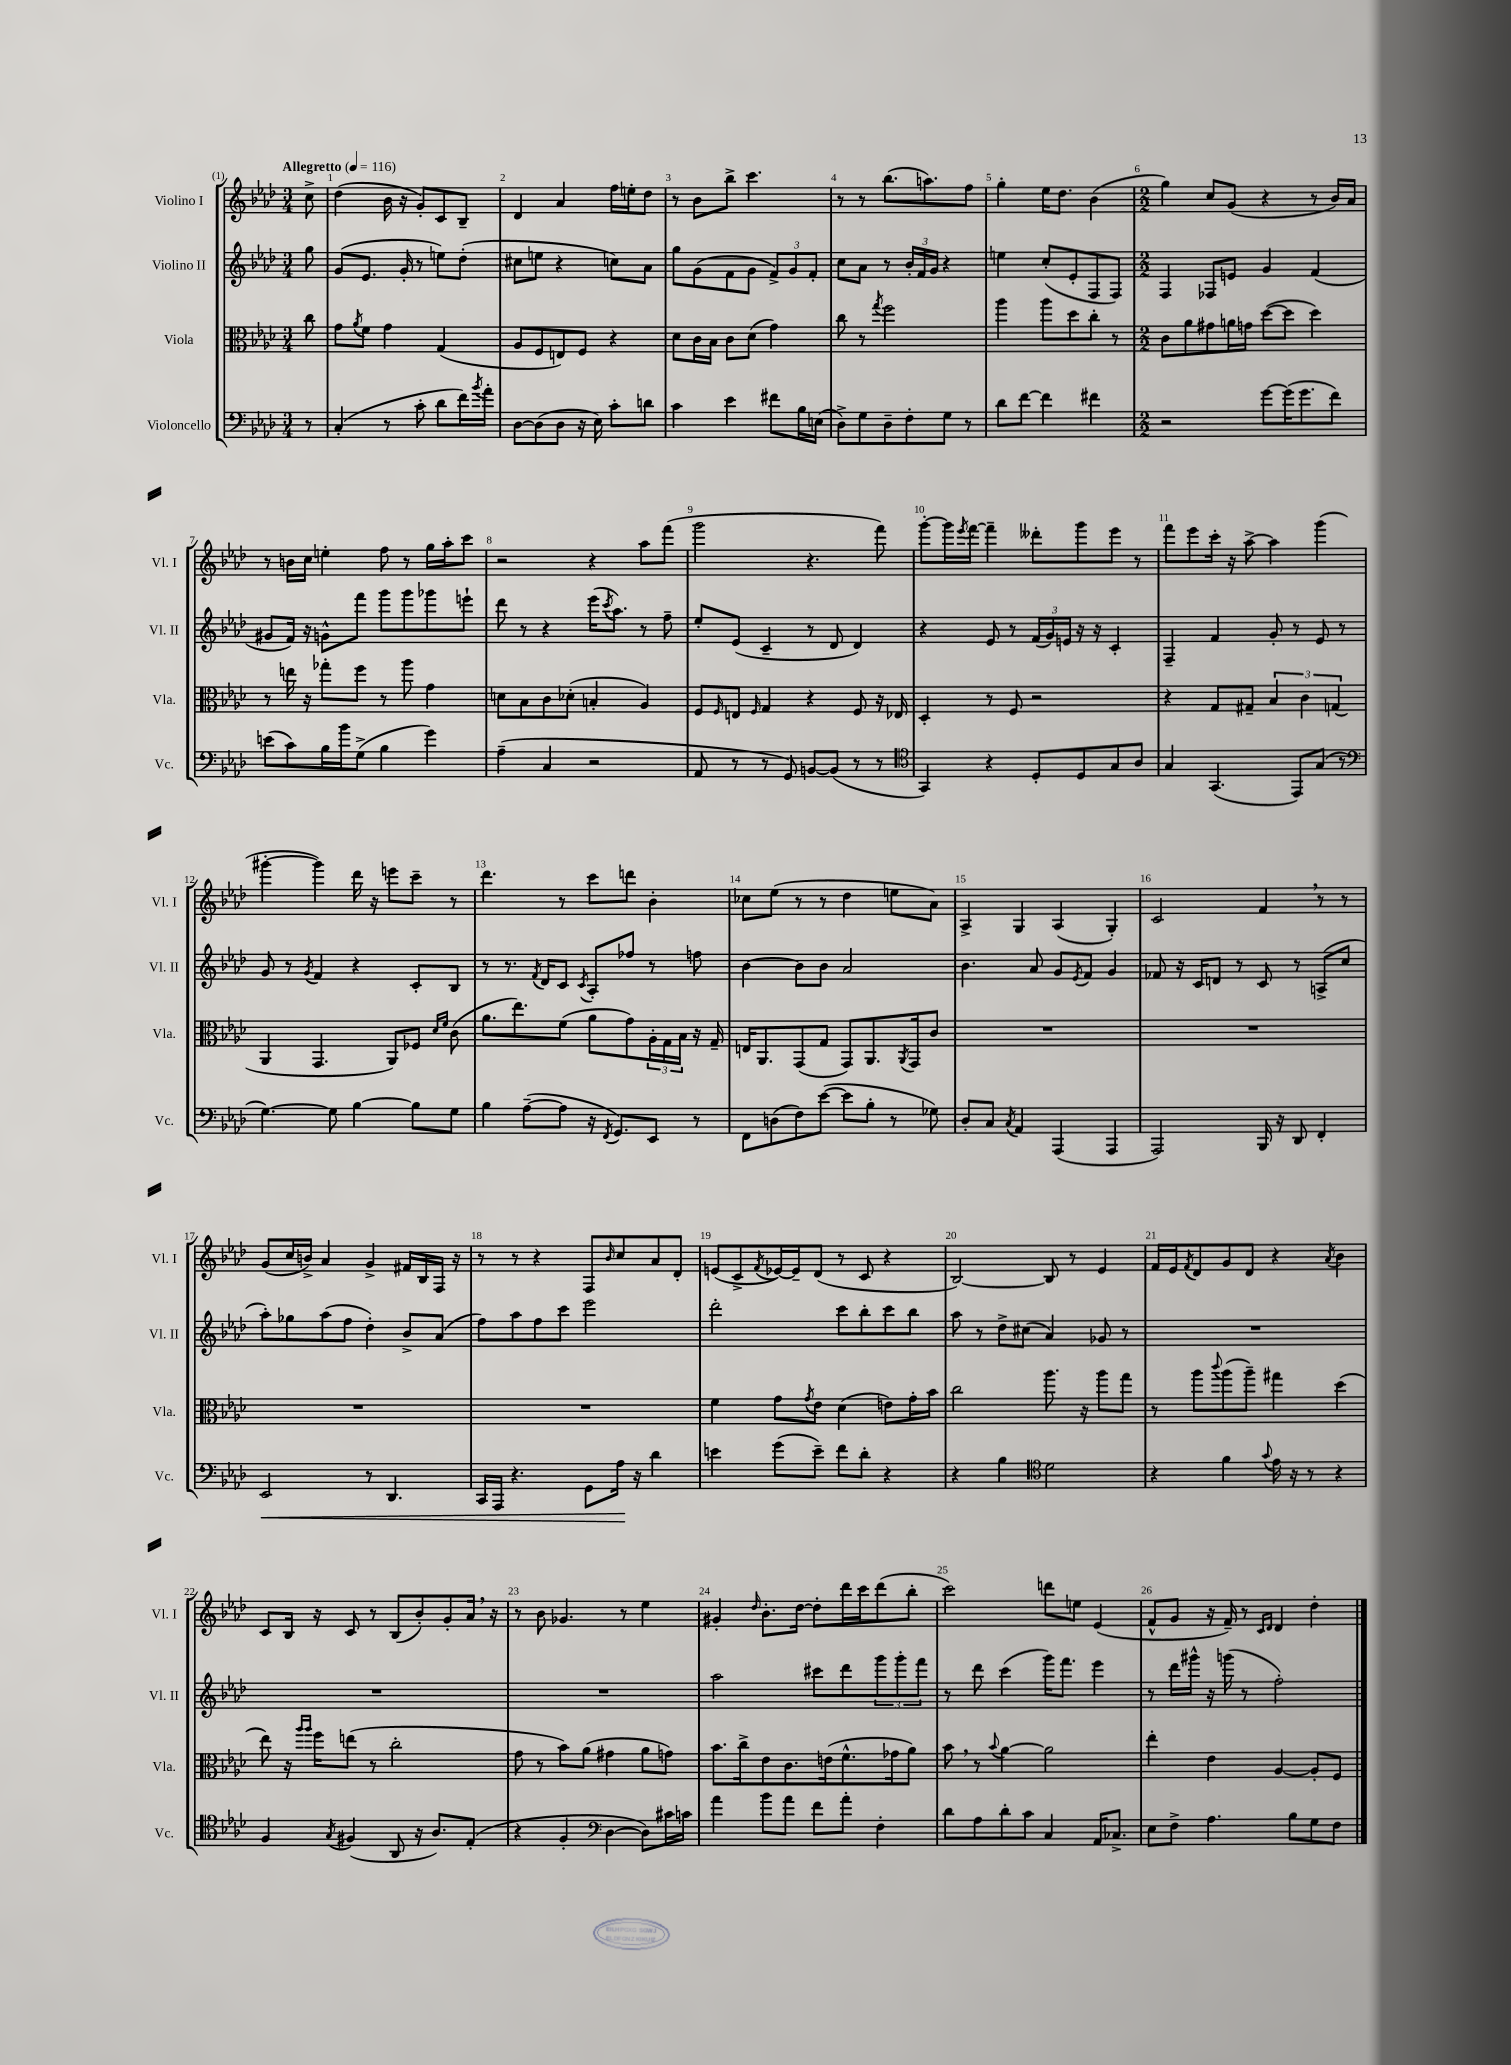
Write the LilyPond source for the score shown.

<<
\new StaffGroup <<
\new Staff = "s0" \with { instrumentName = "Violino I" shortInstrumentName = "Vl. I" } {
    \clef treble \key aes \major \numericTimeSignature \time 3/4 \partial 8 \tempo "Allegretto" 4 = 116
    c''8-> |
    des''4( bes'16 r16 g'8-.) c'8 bes8-- |
    des'4 aes'4 f''16 e''16-. des''8 |
    r8 bes'8 bes''8-> c'''4. |
    r8 r8 bes''8.( a''8.) f''8 |
    g''4-. ees''16 des''8. bes'4( |
    \numericTimeSignature \time 2/2 g''4) c''8 g'8( r4 r8 bes'16) aes'16 |
    r8 b'16 c''16 e''4-. f''8 r8 g''16 aes''16-. c'''8 |
    r2 r4 aes''8 f'''8( |
    g'''2 r4. f'''8) |
    g'''8~-. g'''16 \acciaccatura { ees'''8 } f'''16~ f'''4-- deses'''8-. g'''8 ees'''8 r8 |
    f'''8 ees'''8 c'''16-. r16 aes''8~-> aes''4 g'''4( |
    gis'''4~-. gis'''4) des'''16 r16 e'''8 c'''8-- r8 |
    des'''4. r8 c'''8 d'''8 bes'4-. |
    ces''8 ees''8( r8 r8 des''4 e''8 aes'8) |
    aes4-> g4 aes4( g4-.) |
    c'2 f'4 \breathe r8 r8 |
    g'8( c''16 b'16->) aes'4 g'4-> fis'16 bes16 f16 r16 |
    r8 r8 r4 f8 \grace { bes'16 } c''8 aes'8 des'8-. |
    e'8( c'8-> \acciaccatura { f'8 } ees'16~) ees'16-- des'8( r8 c'8 r4 |
    bes2~) bes8 r8 ees'4 |
    f'16 ees'16 \acciaccatura { f'8 } des'8 g'8 des'8 r4 \acciaccatura { aes'8 } bes'4 |
    c'8 bes16 r16 c'8 r8 bes8( bes'8-.) g'8-. aes'16 \breathe r16 |
    r8 bes'8 ges'4. r8 ees''4 |
    gis'4-. \grace { des''16 } bes'8.-. des''16~ des''8-. des'''16 c'''16 des'''8( bes''8-. |
    c'''2) d'''8 e''8 ees'4( |
    f'8-^ g'8 r16 f'16--) r8 \grace { c'16 des'16 } des'4 des''4-. \bar "|." |
}
\new Staff = "s1" \with { instrumentName = "Violino II" shortInstrumentName = "Vl. II" } {
    \clef treble \key aes \major \numericTimeSignature \time 3/4 \partial 8
    g''8 |
    g'8( ees'8. g'16-. r8 e''8) des''8-.( |
    cis''8 e''8 r4 c''8) aes'8 |
    g''8 g'8( f'8 g'8 \tuplet 3/2 { f'8->) g'8 f'8-. } |
    c''8 aes'8 r8 \tuplet 3/2 { bes'16-. f'16 g'16 } r4 |
    e''4 c''8-.( ees'8-. f8 f8) |
    \numericTimeSignature \time 2/2 f4 fes8 e'8 g'4 f'4( |
    gis'8 f'16) r16 g'8-^ f'''8 g'''8 g'''8 ges'''8 e'''8-! |
    des'''8 r8 r4 ees'''16( \acciaccatura { c'''8 } aes''8.) r8 f''8-- |
    ees''8-. ees'8( c'4-- r8 des'8 des'4) |
    r4 ees'8 r8 \tuplet 3/2 { f'16( g'16) e'16 } r16 r16 c'4-. |
    f4-- f'4 g'8-. r8 ees'8 r8 |
    g'8 r8 \acciaccatura { g'8 } f'4 r4 c'8-. bes8 |
    r8 r8. \acciaccatura { f'8 } des'16 c'8 \acciaccatura { c'8 } aes8-. fes''8 r8 f''8 |
    bes'4~ bes'8 bes'8 aes'2 |
    bes'4. aes'8 g'8 \acciaccatura { ees'8 } f'8 g'4 |
    fes'8 r16 c'16 d'8 r8 c'8 r8 a8->( c''8 |
    aes''8-.) ges''8 aes''8( f''8 des''4-.) bes'8-> aes'8( |
    f''8) aes''8 f''8 c'''8 ees'''2 |
    des'''2-. c'''8 bes''8-. c'''8 bes''8 |
    aes''8 r8 des''8-> cis''8( aes'4) ges'8 r8 |
    R1 |
    R1 |
    R1 |
    aes''2 cis'''8 des'''8 \tuplet 3/2 { g'''8 g'''8-. f'''8 } |
    r8 des'''8 c'''4( g'''16) f'''8. ees'''4 |
    r8 des'''16 gis'''16-^ r16 g'''16( r8 f''2-.) \bar "|." |
}
\new Staff = "s2" \with { instrumentName = "Viola" shortInstrumentName = "Vla." } {
    \clef alto \key aes \major \numericTimeSignature \time 3/4 \partial 8
    c''8 |
    g'8 \acciaccatura { aes'8 } f'8 g'4 g4( |
    aes8 f8 e8) f8 r4 |
    des'8 c'16 bes16 c'8 des'8( g'4) |
    c''8 r8 \acciaccatura { g''8 } f''2 |
    aes''4 aes''8 des''8 c''8-. r8 |
    \numericTimeSignature \time 2/2 c'8 aes'8 gis'8 a'16 g'16 des''8~( des''8 des''4) |
    r8 e''16 r16 ges''8-. f''8 r8 aes''8 g'4 |
    d'8 bes8 c'8 des'8-.( b4-. aes4) |
    f8 \grace { f16 } e8 \grace { f16 } g4 r4 f8 r16 ees16 |
    des4-. r8 f8 r2 |
    r4 g8 gis8-- \tuplet 3/2 { bes4 c'4 g4( } |
    aes,4 g,4. aes,8) fes8 \grace { des'16 f'16 } c'8( |
    aes'8. ees''8.) f'8( aes'8 g'8) \tuplet 3/2 { aes16-. g16 bes16 } r16 g16-- |
    e16 aes,8. g,8( g8 g,8) aes,8. \acciaccatura { aes,8 } g,16 c'8 |
    R1 |
    R1 |
    R1 |
    R1 |
    f'4 g'8 \acciaccatura { g'8 } ees'8 des'4( e'8) g'16-. bes'16 |
    c''2 aes''8. r16 aes''8 g''8 |
    r8 aes''8 \appoggiatura { c'''8 } aes''8( aes''8--) gis''4 des''4( |
    ees''8) r16 \grace { aes''16 aes''16 } f''16 e''8( r8 c''2-. |
    g'8 r8 bes'8) aes'8( gis'4 aes'8 g'8) |
    bes'8. c''16-> ees'8 c'8. e'16( f'8.-^ ges'16 aes'8) |
    bes'8 \breathe r8 \appoggiatura { bes'8 } aes'4~ aes'2 |
    ees''4-. ees'4 aes4~ aes8-. f8 \bar "|." |
}
\new Staff = "s3" \with { instrumentName = "Violoncello" shortInstrumentName = "Vc." } {
    \clef bass \key aes \major \numericTimeSignature \time 3/4 \partial 8
    r8 |
    c4-.( r8 c'8-. des'8 f'16) \acciaccatura { bes'8 } aes'16-. |
    des8~ des8( des8 r16 ees16) c'8-. d'8 |
    c'4 ees'4 fis'8 bes16 e16( |
    des8->) g8 des8-- f8-. g8 r8 |
    des'8 f'8~ f'4 fis'4 |
    \numericTimeSignature \time 2/2 r2 g'8~ g'16( g'8. f'8) |
    e'8( c'8) bes16 bes'16 g8->( bes4 g'4) |
    aes4--( c4 r2 |
    aes,8 r8 r8 g,8) b,8~ b,8( r8 r8 |
    \clef tenor g,4) r4 des8-. des8 g8 aes8 |
    g4 g,4.( ees,8) g8( r8 |
    \clef bass g4.~) g8 bes4~ bes8 g8 |
    bes4 aes8~--( aes8 r16 \acciaccatura { f,8 } g,8.) ees,8 r8 |
    f,8 d8( f8) ees'8~( ees'8 bes8-. r8 ges8) |
    des8-. c8 \acciaccatura { c8 } aes,4 aes,,4( aes,,4 |
    aes,,2) bes,,16 r16 des,8 f,4-. |
    ees,2\< r8 des,4. |
    c,16 aes,,16 r4. g,8 aes16\! r16 des'4 |
    e'4 g'8( e'8--) f'8 des'8-. r4 |
    r4 bes4 \clef tenor des'2 |
    r4 f'4 \appoggiatura { g'8 } ees'16 r16 r8 r4 |
    f4 \acciaccatura { g8 } fis4( aes,8 r16 aes8.) ees8-.( |
    r4 f4-. \clef bass des4~ des8) cis'16 c'16 |
    aes'4 bes'8 aes'8 f'8 aes'8-. f4-. |
    des'8 aes8 des'8-. c'8 c4 aes,16 ces8.-> |
    ees8 f8-> aes4. bes8 g8 f8 \bar "|." |
}
>>
>>
\layout { \context { \Score \override BarNumber.break-visibility = ##(#f #t #t) barNumberVisibility = #all-bar-numbers-visible } }
